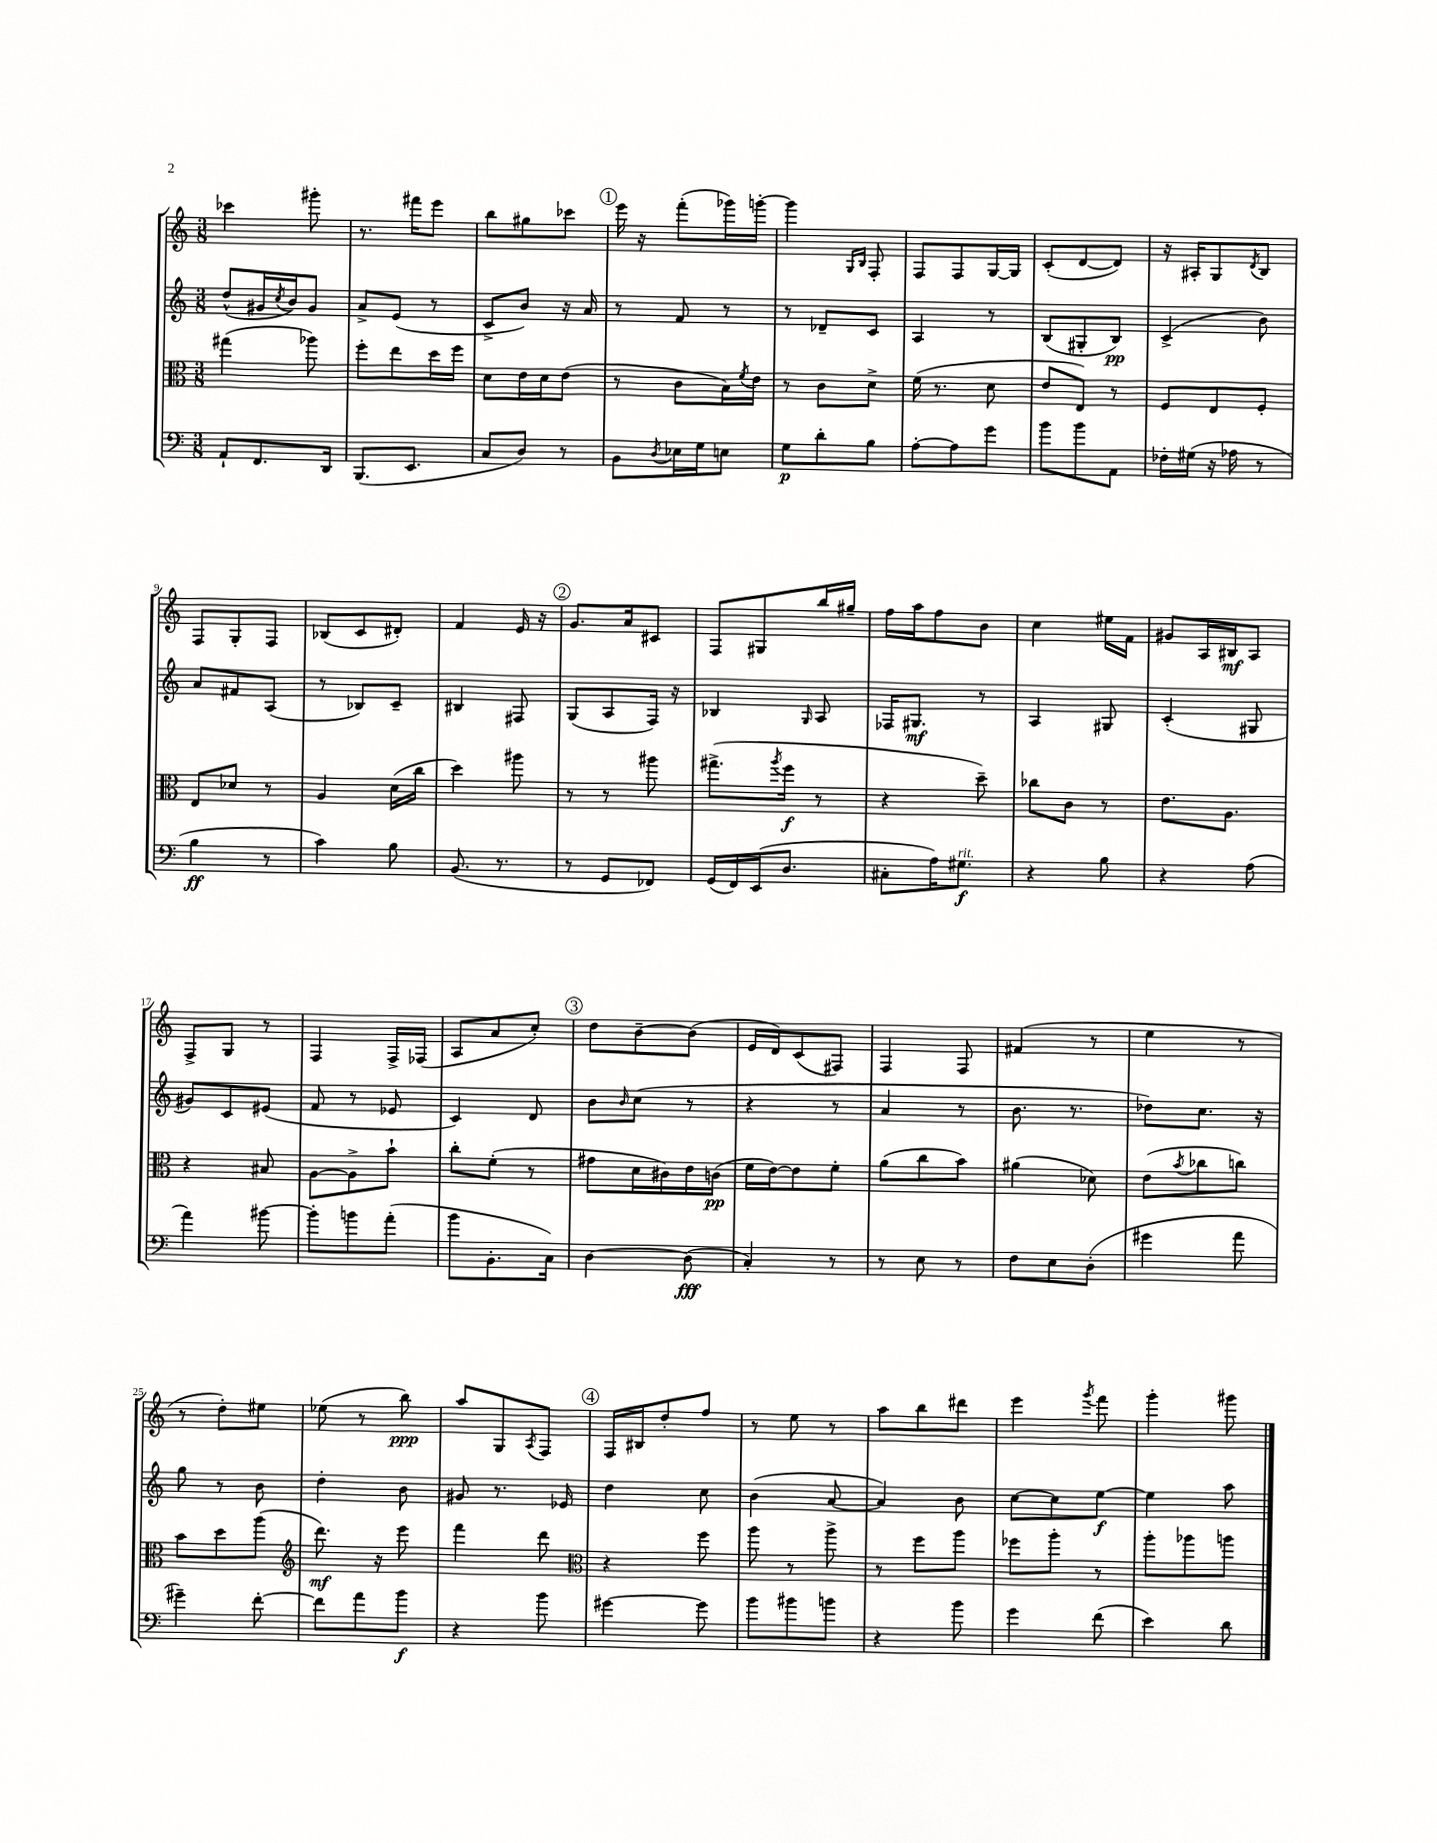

**kern	**kern	**kern	**kern
*staff4	*staff3	*staff2	*staff1
*clefF4	*clefC3	*clefG2	*clefG2
*k[]	*k[]	*k[]	*k[]
*M3/8	*M3/8	*M3/8	*M3/8
8AA`/L	(4gg#\	(8dd^^/L	4ccc-\
8.FF/	.	16g#/L	.
.	.	8qcc/	.
.	.	16b/J)	.
.	8aa-\)	8g#/J	8ggg#'\
16DD/Jk	.	.	.
=	=	=	=
(8.BBB/L	8ff'\L	8a^/L	8.r
.	8ee\	(8e/J	.
8.EE/J	.	.	16fff#\LK
.	16dd\L	8r	8eee\J
.	16ff\JJ	.	.
=	=	=	=
8C/L	8d\L	8c^/L	8bb\L
8D/J)	16e\L	8b/J)	8gg#\
.	16d\J	.	.
8r	(8e\J	16r	8ccc-\J
.	.	16a/	.
=	=	=	=
8BB\L	8r	8r	16eee\
.	.	.	16r
8qD/	.	.	.
16E-\L	8c\L	8f/	(8fff'\L
16G\J	.	.	.
8E\J	16B\L)	8r	16ggg-\L)
.	8qf/	.	.
.	16e\JJ	.	[16ggg'\JJ
=	=	=	=
8G\L	8r	8r	4ggg\]
8d'\	8c\L	8d-~/L	.
.	.	.	16qqG/LL
.	.	.	16qqB/JJ
8B\J	8d^\J	8c/J	8F'/
=	=	=	=
[8A'\L	(16f\	4A/	8F/L
.	8.r	.	.
8A\]	.	.	8F/
8g\J	8d\	8r	[16G/L
.	.	.	16G/]JJ
=	=	=	=
8b\L	8e/L	(8B/L	(8c'/L
8b\	8E/J)	8G#'/	[8d/
8AA\J	8r	8B/J)	8d/]J)
=	=	=	=
16F-'\LL	8F/L	(4c^/	16r
(16G#\JJ	.	.	16A#'/LK
16r	8E/	.	8G/
16A-\	.	.	.
.	.	.	8qd/
8r	8F'/J	8b\)	8B/J
=	=	=	=
4B\	8E/L	8a/L	8F/L
.	8d-/J	8f#/	8G'/
8r	8r	(8A/J	8F/J
=	=	=	=
4c\)	4A/	8r	(8B-/L
.	.	8B-/L)	8c/
8B\	(16d\LL	8c~/J	8d#'/J)
.	16cc\JJ	.	.
=	=	=	=
(8.BB/	4dd\)	4B#/	4f/
8.r	.	.	.
.	8aa#\	8F#/	16e/
.	.	.	16r
=	=	=	=
8r	8r	(8G/L	8.g/L
8GG/L	8r	8A/	.
.	.	.	16a/k
8FF-/J)	8aa#\	16F/Jk)	8c#/J
.	.	16r	.
=	=	=	=
(16GG/LL	(8.gg#^\L	4B-/	8F/L
16FF/)	.	.	.
(16EE/J	.	.	8G#/
.	8qaa/	.	.
8.D/J	16ff\Jk	.	.
.	.	16qqG/	.
.	8r	8A/	16bb/L
.	.	.	16gg#~/JJ
=	=	=	=
8C#'\L	4r	16F-/LK	16ff\LL
.	.	8.G#/J	16aa\J
16A\K)	.	.	8ff\
8.G#\J	.	.	.
.	8dd~\)	8r	8b\J
=	=	=	=
4r	8cc-\L	4A/	4cc\
.	8c\J	.	.
8B\	8r	8G#/	16ee#\LL
.	.	.	16f\JJ
=	=	=	=
4r	8.e\L	(4c'/	8g#/L
.	.	.	16A/L
.	8.A\J	.	16B#/J
(8A\	.	8G#/	8A/J
=	=	=	=
4a\)	4r	8g#/L)	8F^/L
.	.	8c/	8G/J
[8b#\	8B#/	(8e#/J	8r
=	=	=	=
8b#'\]L	[8A\L	8f/	4F/
8b\	8A^\]	8r	.
(8a'\J	8b`\J	8e-/	16F^/LL
.	.	.	(16F-/JJ
=	=	=	=
8b\L	8cc'\L	4c/)	8A/L
8.BB'\	(8f'\J	.	8a/
.	8r	8d/	8cc'/J)
16C\Jk)	.	.	.
=	=	=	=
[4D\	8g#\L	8b\L	8dd\L
.	.	16qqb/	.
.	16d\L	(8cc\J	[8b~\
.	16c#\)	.	.
(8D\]	16e\	8r	(8b\]J
.	(16c\JJ	.	.
=	=	=	=
4C'/)	16f\LL	4r	16e/LL
.	[16e\J)	.	16d/J)
.	8e\]	.	(8c/
8r	8f'\J	8r	8F#/J)
=	=	=	=
8r	(8a\L	4a/	4F/
8E\	8cc\	.	.
8r	8b\J)	8r	8F/
=	=	=	=
8F\L	(4a#\	8.b\	(4f#/
8E\	.	.	.
.	.	8.r	.
(8D'\J	8d-\)	.	8r
=	=	=	=
4g#\	(8e\L	8dd-\L)	4ee\
.	8qb/	.	.
.	8cc-\	8.cc\J	.
8a\	8cc\J)	.	8r
.	.	16r	.
=	=	=	=
4g#~\)	8b\L	8gg\	8r
.	8dd\	8r	8dd'\L)
[8f'\	(8aa\J	8b\	8ee#\J
=	=	=	=
*	*clefG2	*	*
8f\]L	8.ddd\)	4dd'\	(8ee-\
8a\	.	.	8r
.	16r	.	.
8b\J	8eee\	8b\	8bb\)
=	=	=	=
4r	4fff\	8g#/	8aa/L
.	.	8.r	8G/
.	.	.	8qA/
8b\	8ddd\	.	8F/J
.	.	16e-/	.
=	=	=	=
*	*clefC3	*	*
[4g#\	4r	4dd\	16F/LL
.	.	.	16B#/J
.	.	.	8dd'/
8g#\]	8ff\	8cc\	8ff/J
=	=	=	=
8b\L	8aa\	(4b\	8r
8b#\	8r	.	8ee\
8b\J	8aa^\	[8a/	8r
=	=	=	=
4r	8r	4a/])	8aa\L
.	8ff\L	.	8bb\
8b\	8aa\J	8b\	8ddd#\J
=	=	=	=
4g\	8ff-\L	[8cc\L	4eee\
.	8aa'\J	8cc\]	.
.	.	.	8qggg/
(8f\	8r	[8ee\J	8fff\
=	=	=	=
4e\)	8aa'\L	4ee\]	4ggg'\
.	8aa-\	.	.
8d\	8aa\J	8aa\	8ggg#\
==	==	==	==
*-	*-	*-	*-
